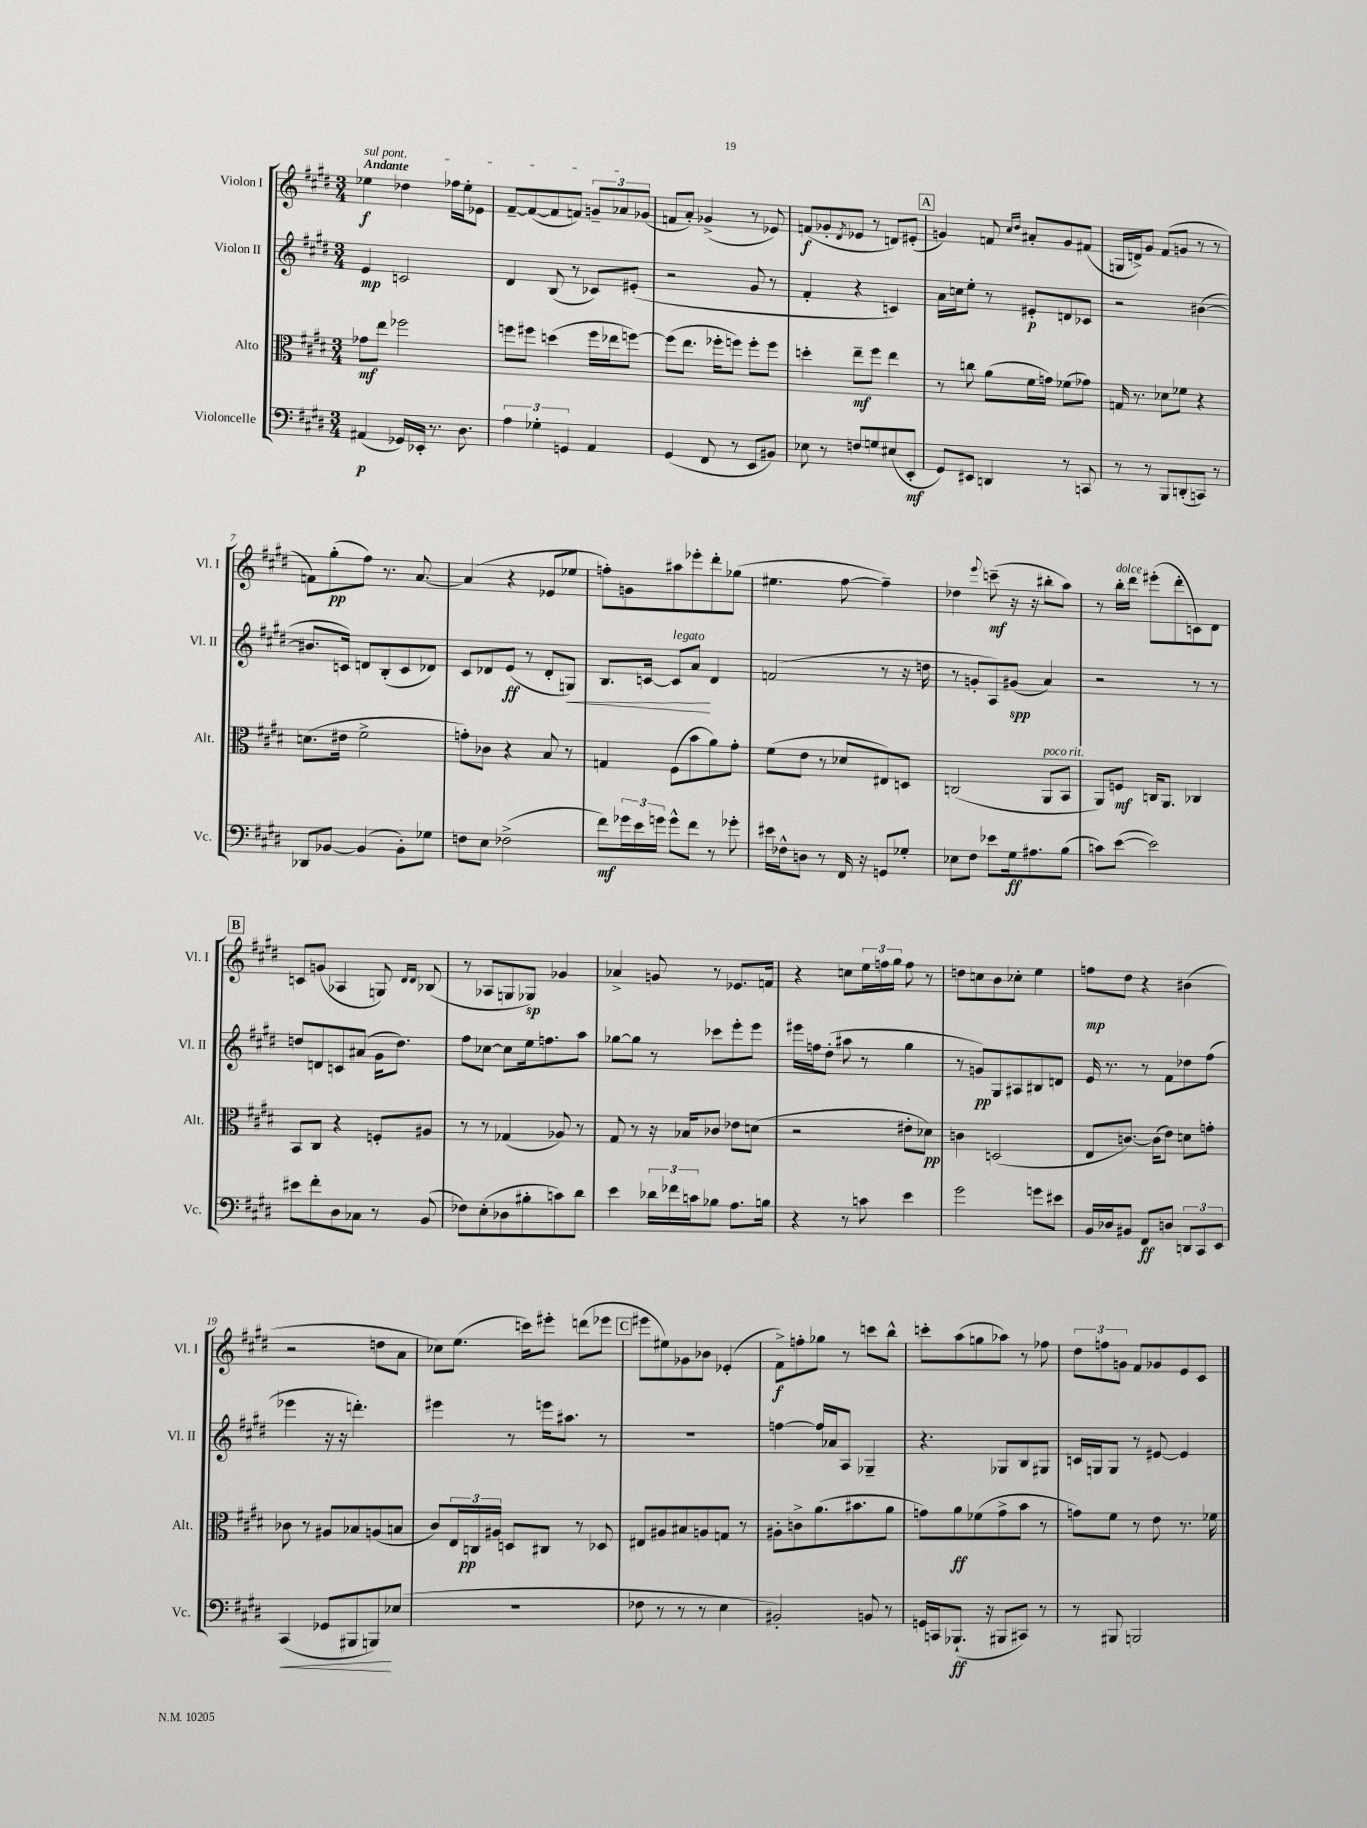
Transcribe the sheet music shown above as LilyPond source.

<<
\new StaffGroup <<
\new Staff = "s0" \with { instrumentName = "Violon I" shortInstrumentName = "Vl. I" } {
    \clef treble \key e \major \numericTimeSignature \time 3/4 \tempo "Andante"
    \once \override TextSpanner.bound-details.left.text = \markup { \italic "sul pont." } ees''4\f\startTextSpan des''4 fes''16 ees''16-. ees'8 |
    fis'8~-- fis'8~( fis'8 f'8) \tuplet 3/2 { g'8-- aes'8 ges'8\stopTextSpan( } |
    f'8 a'8-.) ges'4->( r8 ees'8) |
    f'8\f( ges'8-. \acciaccatura { dis'8 } ees'8 r8 d'8) eis'8-.( |
    \mark \markup { \box "A" } g'4) f'8 \grace { cis''16 dis''16 } ais'8-. g'8 fis'8( |
    g16 d'16->) gis'8 fis'8( g'8 r8 r8 |
    f'8) gis''8-.\pp( fis''8) r8. a'8.~ |
    a'4( r4 ees'8 ees''8 |
    f''8-.) g'8 ais''8 ees'''8-. dis'''8-. ges''8( |
    eis''4. fis''8~ fis''4--) |
    des''4 \appoggiatura { e'''8 } c'''8--\mf( r16 r16 bis''8-. a''8) |
    r8 b''16-.^\markup { \italic "dolce" } dis'''16 eis'''8-.( dis'''8-. c'8) dis'8 |
    \mark \markup { \box "B" } c'8 g'8( aes4 g8) \grace { dis'16 dis'16 } bes8( |
    r8 aes8 g8 ges8\sp) ges'4 |
    aes'4-> g'8 r8 ees'8. f'16 |
    r4 c''8 \tuplet 3/2 { e''16 f''16 gis''16 } f''8 r8 |
    d''8 c''8 b'8 ces''8-. e''4 |
    f''8\mp dis''8 r4 bis'4( |
    r2 d''8 a'8 |
    ces''8) e''8.( c'''16) eis'''8-. d'''8( ees'''8 |
    \mark \markup { \box "C" } eis'''8 eis''8) ges'8 bes'8 ees'4-.( |
    fis'8->\f) f''8-. ges''8 r8 c'''8 b''8-^ |
    c'''8-. a''8( g''8 aes''8) r8 fes''8 |
    \tuplet 3/2 { dis''8 f''8 g'8 } fis'8 ges'8 e'8 cis'8 \bar "|." |
}
\new Staff = "s1" \with { instrumentName = "Violon II" shortInstrumentName = "Vl. II" } {
    \clef treble \key e \major \numericTimeSignature \time 3/4
    e'4\mp c'2 |
    dis'4 b8( r8 ces'8) eis'8-.( |
    r2 gis'8 r8 |
    fis'4-. r4 c'4) |
    \mark \markup { \box "A" } a'16 c''16 e''8-. r8 eis'8-.\p d'8 ces'8 |
    r2 bis'4~( |
    bis'8. c'16) d'8 b8-.( c'8 des'8) |
    cis'8 des'8 e'8\ff( r8 des'8-. g8\<) |
    b8. c'16~ c'8^\markup { \italic "legato" } a'8\! dis'4 |
    f'2( r8 r16 d''16 |
    r8 g'8-. a8) gis'8\spp( a'4) |
    r2 r8 r8 |
    \mark \markup { \box "B" } d''8 d'8 c'8 ais'8( gis'16 d''8.) |
    fis''8 ces''8~ ces''8 e''16 f''8. a''8 |
    ges''8~ ges''8 r8 ces'''8 e'''8-. e'''8 |
    eis'''16 f''16 dis''8-.( ais''8 r8 gis''4 |
    r8 g'8\pp) gis8 ais8 bis8 d'8 |
    e'16 r8. r8 fis'8 des''8 fis''8( |
    ees'''4 r16 r16 d'''4.-.) |
    eis'''4 r8 e'''16 ais''8. r8 |
    \mark \markup { \box "C" } R2. |
    f''4~ f''16 aes'16 a8 ges4-- |
    r4. ges8 b8 gis8 |
    c'16 g16 g8 r8 eis'8~ eis'4 \bar "|." |
}
\new Staff = "s2" \with { instrumentName = "Alto" shortInstrumentName = "Alt." } {
    \clef alto \key e \major \numericTimeSignature \time 3/4
    ges'8\mf e''8 fes''2 |
    f''8 fis''8 d''4( fis''16 ees''16 f''8~) |
    f''8( e''8. fes''16-. f''8) f''8-. f''8 |
    d''4-. e''8--\mf fis''8 e''4 |
    \mark \markup { \box "A" } r8 c''8 a'8( fis'16 g'16) fes'8( ges'8) |
    g16 r8. des'8 fes'8 r4 |
    d'8.( eis'16 fis'2-> |
    g'8-.) ces'8 r4 b8 r8 |
    g4 fis8( b'8 a'8) gis'8-. |
    fis'8( e'8 r8 des'8 eis8) d8 |
    c2( a,8^\markup { \italic "poco rit." } b,8 |
    a,8) f8\mf c16 a,8. ces4 |
    \mark \markup { \box "B" } b,8 cis8 r4 f8-. ais8 |
    r8 r8 ges4( aes8) r8 |
    gis8 r8 r16 bes16 ces'8 ees'8 d'8( |
    r2 eis'8-. des'8\pp) |
    c'4 d2( |
    e8 c'8.~) c'16( e'8) d'8 g'8-. |
    ces'8 r8 ais8 bes8 a8( b8 |
    cis'8) \tuplet 3/2 { e16 c16\pp ais16 } d8 cis8 r8 des8 |
    \mark \markup { \box "C" } eis8 ais8 bis8 a8 g8 r8 |
    ais8-. c'8-> a'8.( bis'8. a'8 |
    g'8) a'8\ff fes'8( g'8-> b'8 r8 |
    g'8) fis'8 r8 e'8 r8. fes'16 \bar "|." |
}
\new Staff = "s3" \with { instrumentName = "Violoncelle" shortInstrumentName = "Vc." } {
    \clef bass \key e \major \numericTimeSignature \time 3/4
    ais,4\p( ges,16) ees,16-. r8. dis8. |
    \tuplet 3/2 { a4 ges4-. g,4 } a,4 |
    gis,4( fis,8 r8 e,8 bis,8) |
    ees8 r8 f8 g8 eis8( e,8-.\mf |
    \mark \markup { \box "A" } gis,8) eis,8 d,4 r8 c,8 |
    r8 r8 b,,8 d,8-.( c,8) r8 |
    des,8 bes,8~ bes,4( bes,8-.) ges8 |
    f8 e8 fes2->( |
    fis'8\mf) \tuplet 3/2 { ges'16 e'16 g'16 } g'8-^ fis'8 r8 ges'8-. |
    eis'16 fes16-^ d8 r8 fis,16 r16 g,8 ges8-. |
    ees8 fis8 ees'8 gis16\ff ais8. b8( |
    c'8) e'8~( e'2) |
    \mark \markup { \box "B" } eis'8 fis'8-. dis8 ces8 r8 b,8( |
    fes8) e8-.( des8 bis8-. c'8) dis'8 |
    e'4 \tuplet 3/2 { des'16 fes'16 c'16 } bes8 a8. b16 |
    r4 r8 c'8 e'4 |
    gis'2 g'8 eis'8 |
    b,16 des16 bis,8 fis,8\ff d8 \tuplet 3/2 { d,8 cis,8 e,8 } |
    cis,4\<( ges,8 bis,,8 b,,8\!) ees8( |
    R2. |
    \mark \markup { \box "C" } fes8 r8 r8 r8 e4 |
    bis,2-.) b,8 r8 |
    g,16 c,16 bes,,8.-!\ff( r16 bis,,8 cis,8) r8 |
    r8 bis,,8 b,,2 \bar "|." |
}
>>
>>
